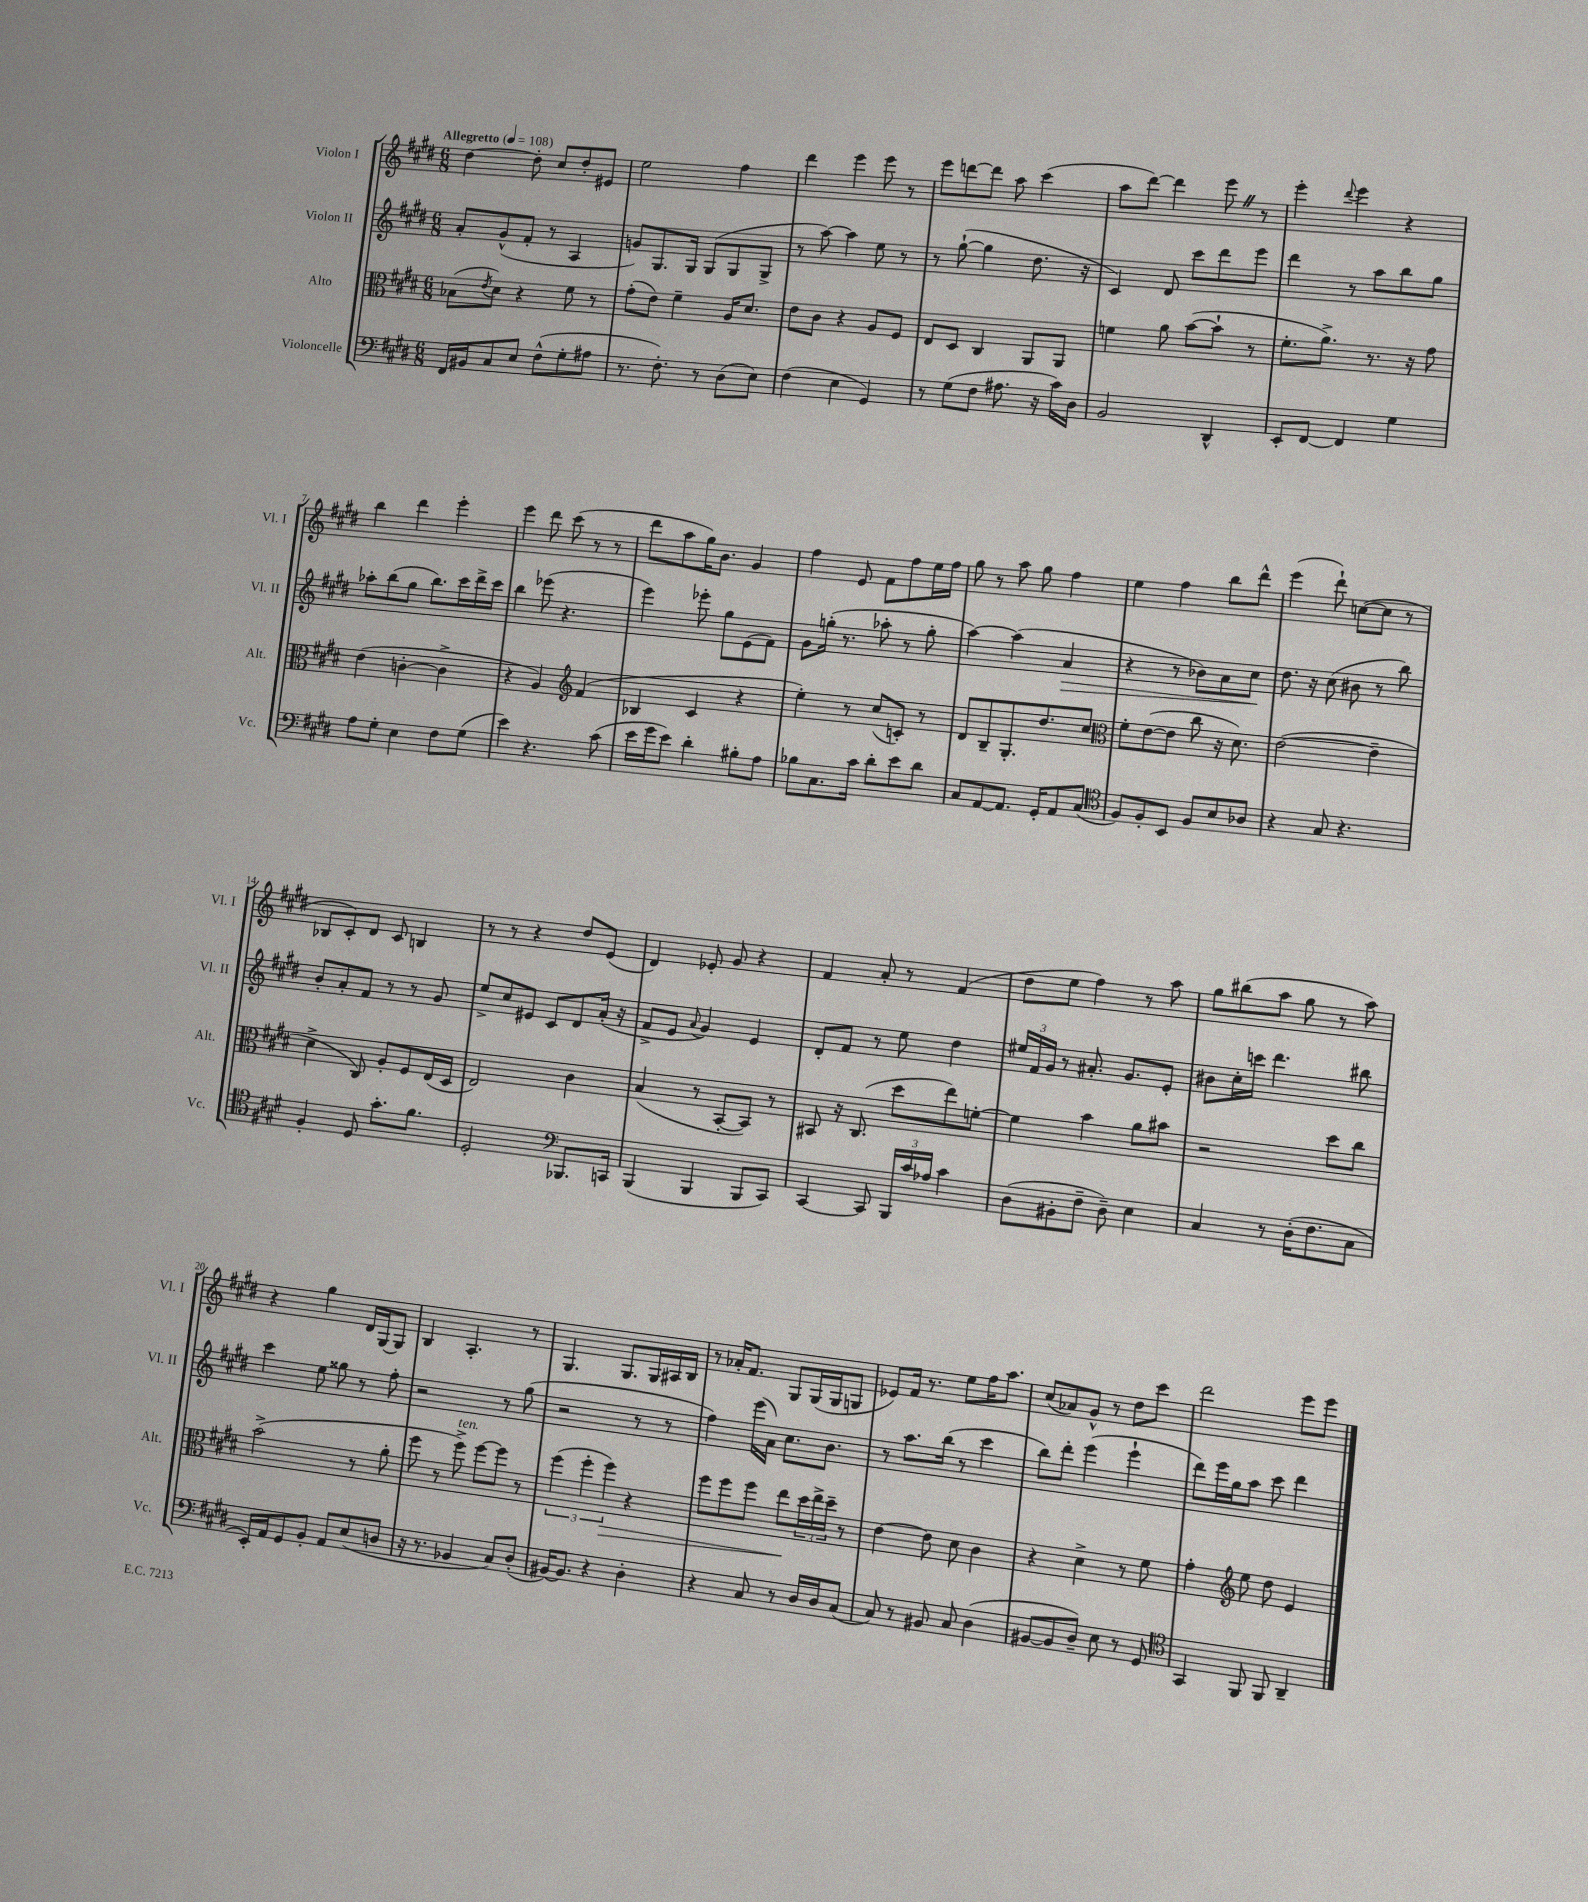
<<
\new StaffGroup <<
\new Staff = "s0" \with { instrumentName = "Violon I" shortInstrumentName = "Vl. I" } {
    \clef treble \key e \major \numericTimeSignature \time 6/8 \tempo "Allegretto" 4 = 108
    dis''4~ dis''8-. cis''8 dis''8-. eis'8 |
    e''2 fis''4 |
    dis'''4 e'''4 e'''8 r8 |
    e'''8 d'''8~ d'''8 a''8 cis'''4( |
    a''8 dis'''8~) dis'''4 e'''8 \once \override BreathingSign.text = \markup { \musicglyph "scripts.caesura.straight" } \breathe r8 |
    e'''4-. \appoggiatura { dis'''8 } e'''4 r4 |
    b''4 dis'''4 e'''4-. |
    e'''4 dis'''8 cis'''8( r8 r8 |
    dis'''8 a''8 gis''16) b'8. gis'4 |
    fis''4 e'8 fis'8 fis''8 e''16 fis''16 |
    gis''8 r8 a''8 gis''8 fis''4 |
    e''4 fis''4 b''8 dis'''8-^ |
    e'''4( dis'''8-!) c''8~( c''8 r8 |
    bes8 cis'8-.) dis'8 cis'8 b4 |
    r8 r8 r4 dis''8 e'8( |
    dis'4) ees'8-. gis'8 r4 |
    fis'4 a'8-. r8 fis'4( |
    dis''8 e''8 fis''4) r8 a''8 |
    gis''8 bis''8( a''8 gis''8 r8 a''8) |
    r4 gis''4 dis'16 gis16~ gis8 |
    b4 a4.-. r8 |
    gis4. gis8. gis16 ais16 b16 |
    r8 aes'16-. fis'8. gis8 gis16( gis16 g8 |
    ees'8) fis'16 r8. e''8 fis''16 a''8. |
    cis''8( aes'8) gis'8-^ r8 dis''8 cis'''8 |
    dis'''2 e'''8 e'''8 \bar "|." |
}
\new Staff = "s1" \with { instrumentName = "Violon II" shortInstrumentName = "Vl. II" } {
    \clef treble \key e \major \numericTimeSignature \time 6/8
    a'8-. gis'8-^( fis'8-. r8 a4 |
    g'8) gis8. gis16 gis8( gis8 gis8-> |
    r8 a''8~) a''4 e''8 r8 |
    r8 gis''8~-!( gis''4 dis''8. r16 |
    cis'4) dis'8 cis'''8 dis'''8 e'''8 |
    dis'''4 r8 a''8 b''8 gis''8 |
    aes''8-. b''8( gis''8 b''8.) cis'''16 dis'''16-> cis'''16 |
    b''4 ees'''8( r4. |
    e'''4) ees'''8-. gis''8 e'8( fis'8) |
    gis'8 g''16-.( r8. aes''8-. r8 g''8-. |
    a''4~) a''4( a'4\> |
    r4 r8 bes'8) a'8 cis''8\! |
    dis''8. r16 cis''8( bis'8 r8 b''8) |
    b'8-. a'8-. fis'8 r8 r8 gis'8 |
    e''8-> cis''8 eis'8 cis'8 dis'8 a'16-.( r16 |
    fis'8-> e'8 \appoggiatura { a'8 } gis'4) e'4 |
    dis'8-. fis'8 r8 e''8 dis''4 |
    \tuplet 3/2 { eis''16 fis'16 gis'16 } r8 ais'8.-. gis'8. e'8-. |
    bis'8 cis''16-. c'''16 dis'''4. bis''8 |
    cis'''4 e''8 gisis''8 r8 fis''8-. |
    r2 r8 gis''8( |
    r2 r8 r8 |
    fis''4) e'''16( a'16) cis''8. b'8. |
    r8 a''8. b''16( r8 cis'''4 |
    b''8) dis'''8-. e'''4( e'''4-! |
    dis'''8) e'''16 gis''16 a''8 cis'''8 dis'''4 \bar "|." |
}
\new Staff = "s2" \with { instrumentName = "Alto" shortInstrumentName = "Alt." } {
    \clef alto \key e \major \numericTimeSignature \time 6/8
    bes8( \acciaccatura { e'8 } dis'8) r4 fis'8 r8 |
    gis'8-.( e'8) fis'4-- a16 dis'8. |
    e'8 cis'8 r4 a8 fis8 |
    e8 dis8 cis4 a,8 a,8 |
    f'4 a'8 b'8~( b'8-! r8 |
    fis'8.-. a'8.->) r8. r16 gis'8 |
    e'4( c'4~-. c'4-> |
    r4 a4) \clef treble fis'4( |
    bes4 cis'4 r4 |
    e''4-.) r8 cis''8( c'8-.) r8 |
    dis'8 b8-- gis8.-. dis''8. cis''8 |
    \clef alto fis'8-. e'8~( e'8 cis''8 r16 dis'8.) |
    e'2~( e'4-- |
    dis'4-> cis8) a8-. fis8 e16( dis16 |
    e2) cis'4 |
    b4( r8 b,8~-. b,8) r8 |
    bis,8 r16 cis8.( dis''8 e''8) f'8~-. |
    f'4 b'4 a'8 bis'8 |
    r2 dis''8 cis''8 |
    b'2->( r8 a'8-. |
    fis''8 r8 fis''8->^\markup { \italic "ten." }) fis''8~ fis''8 r8 |
    \tuplet 3/2 { fis''4( fis''4-. fis''4\>) } r4 |
    fis''8 fis''8 fis''8 e''8\! \tuplet 3/2 { dis''16 e''16-> dis''16-- } r8 |
    e'4~ e'8 dis'8 cis'4 |
    r4 dis'4-> r8 fis'8 |
    gis'4-. \clef treble e''8 dis''8 e'4 \bar "|." |
}
\new Staff = "s3" \with { instrumentName = "Violoncelle" shortInstrumentName = "Vc." } {
    \clef bass \key e \major \numericTimeSignature \time 6/8
    fis,16 bis,16 cis8 e8 fis8-^( gis8-. ais8 |
    r8. fis8.-.) r8 dis8( e8) |
    fis4( e4 gis,4) |
    r8 gis8( fis8 ais8. r16 cis'16) dis16 |
    b,2 dis,4-^ |
    e,8-. fis,8~ fis,4 gis4 |
    a8 gis8-. e4 fis8 gis8( |
    e'4) r4. cis'8( |
    e'16 gis'16 e'8) dis'4-. bis8-. a8 |
    bes8 cis8. cis'16 dis'8-. e'8 dis'8 |
    cis8 a,8~ a,8. gis,16-. a,8 cis8( |
    \clef tenor fis8) fis8-. b,8 fis8 b8 aes8 |
    r4 gis8 r4. |
    fis4-. dis8 gis'8.-. fis'8. |
    dis2-. \clef bass bes,,8. c,16 |
    b,,4( b,,4 b,,8 cis,8) |
    cis,4~ cis,8 \tuplet 3/2 { b,,16 cis'16 aes16 } cis'4 |
    dis8( bis,8-. fis8-- dis8--) e4 |
    cis4 r8 dis16-.( fis8. cis8 |
    e,16-.) a,16 gis,8 b,8-. a,8 e8( d8 |
    r16 r8. bes,4 cis8) dis8-.( |
    bis,16~) bis,8. r4 dis4-. |
    r4 cis8 r8 dis16 dis16 cis8( |
    cis8) r8 bis,8 cis8 dis4( |
    bis,8~ bis,8 dis8--) e8 r8 gis,8 |
    \clef tenor gis,4 fis,8 fis,8 a,4-- \bar "|." |
}
>>
>>
